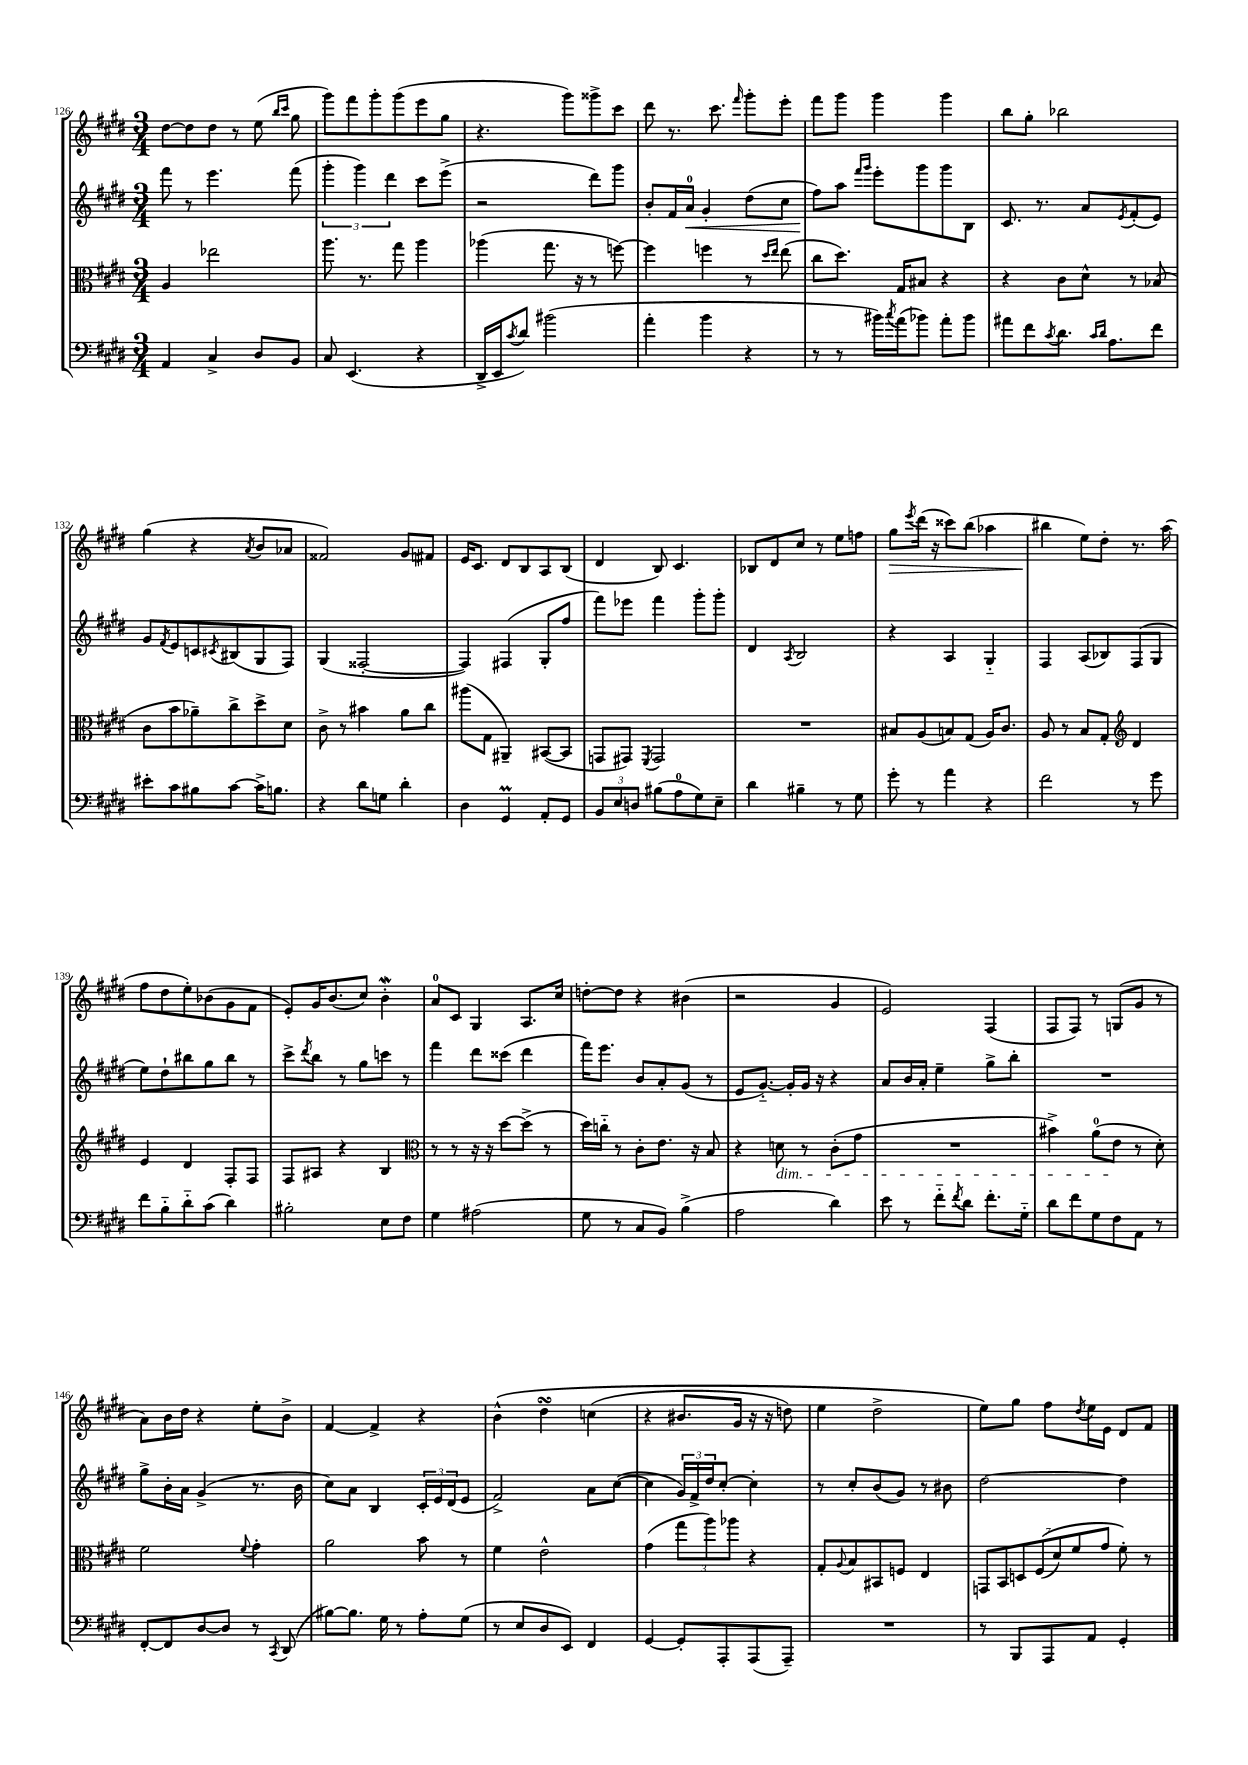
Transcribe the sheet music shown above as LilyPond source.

<<
\new StaffGroup <<
\new Staff = "s0" {
    \clef treble \key e \major \numericTimeSignature \time 3/4
    dis''8~ dis''8 dis''8 r8 e''8( \grace { b''16 cis'''16 } gis''8 |
    gis'''8) fis'''8 gis'''8-. gis'''8( e'''8 gis''8 |
    r4. gis'''8) gisis'''8-> cis'''8 |
    dis'''8 r8. cis'''8. \grace { fis'''16 } gis'''8-. e'''8-. |
    fis'''8 gis'''8 gis'''4 gis'''4 |
    b''8 gis''8-. bes''2 |
    gis''4( r4 \acciaccatura { a'8 } b'8 aes'8 |
    fisis'2) gis'8 fis'8 |
    e'16 cis'8. dis'8 b8 a8 b8( |
    dis'4 b8) cis'4. |
    bes8 dis'8 cis''8 r8 e''8 f''8 |
    gis''8\> \acciaccatura { e'''8 } dis'''16( r16 cisis'''8) b''8( aes''4 |
    bis''4\! e''8) dis''8-. r8. a''16( |
    fis''8 dis''8 e''8-.) bes'8( gis'8 fis'8 |
    e'8-.) gis'16 b'8.( cis''8) b'4-.\mordent |
    a'8-0 cis'8 gis4 a8. cis''16 |
    d''8~-. d''8 r4 bis'4( |
    r2 gis'4 |
    e'2) fis4( |
    fis8 fis8) r8 g8( gis'8 r8 |
    a'8) b'16 dis''16 r4 e''8-. b'8-> |
    fis'4~ fis'4-> r4 |
    b'4-^\( dis''4\turn c''4( |
    r4 bis'8. gis'16 r16 r16 d''8) |
    e''4 dis''2-> |
    e''8\) gis''8 fis''8 \acciaccatura { dis''8 } e''16 e'16 dis'8 fis'8 \bar "|." |
}
\new Staff = "s1" {
    \clef treble \key e \major \numericTimeSignature \time 3/4
    fis'''8 r8 e'''4. fis'''8( |
    \tuplet 3/2 { gis'''4-. gis'''4) dis'''4 } cis'''8 e'''8->( |
    r2 dis'''8) gis'''8 |
    b'8-. fis'16 a'16-0\< gis'4-. dis''8( cis''8 |
    fis''8\!) a''8 \grace { fis'''16 gis'''16 } e'''8-. gis'''8 gis'''8 b8 |
    cis'8. r8. a'8 \acciaccatura { e'8 } fis'8-.( e'8) |
    gis'8 \acciaccatura { fis'8 } e'8 c'8 \acciaccatura { cis'8 } bis8( gis8 fis8) |
    gis4( fisis2~-. |
    fisis4) fis4( gis8-. fis''8 |
    fis'''8) ees'''8 fis'''4 gis'''8-. gis'''8-. |
    dis'4 \acciaccatura { a8 } b2 |
    r4 a4 gis4-_ |
    fis4 a8( bes8) fis8( gis8 |
    e''8) dis''8-! bis''8 gis''8 bis''8 r8 |
    cis'''8-> \acciaccatura { dis'''8 } b''8 r8 gis''8 c'''8 r8 |
    fis'''4 dis'''8 cisis'''8( dis'''4 |
    fis'''16) e'''8. b'8 a'8-. gis'8( r8 |
    e'8 gis'8.~-_) gis'16-. gis'16 r16 r4 |
    a'8 b'16 a'16-. e''4-- gis''8-> b''8-. |
    R2. |
    gis''8-> b'16-. a'16 gis'4->( r8. b'16 |
    cis''8) a'8 b4 \tuplet 3/2 { cis'16-. e'16 dis'16( } e'8 |
    fis'2->) a'8 cis''8~( |
    cis''4 \tuplet 3/2 { gis'16) fis'16-> dis''16 } cis''8~-. cis''4-. |
    r8 cis''8-. b'8( gis'8) r8 bis'8 |
    dis''2~ dis''4 \bar "|." |
}
\new Staff = "s2" {
    \clef alto \key e \major \numericTimeSignature \time 3/4
    a4 ees''2 |
    a''8. r8. gis''8 a''4 |
    aes''4( gis''8. r16 r8 f''8~) |
    f''4 f''4 r8 \grace { dis''16 e''16 } e''8( |
    cis''8 dis''8.) gis16 bis8 r4 |
    r4 cis'8 dis'8-^ r8 bes8( |
    cis'8 b'8 aes'8--) cis''8-> dis''8-> dis'8 |
    cis'8-> r8 bis'4 a'8 cis''8 |
    ais''8( gis8 ais,4--) bis,8~( bis,8 |
    g,8 gis,8) \acciaccatura { fis,8 } gis,2 |
    R2. |
    bis8 a8( b8) gis8( a16) cis'8. |
    a8 r8 b8 gis8-. \clef treble dis'4 |
    e'4 dis'4 fis8-. fis8 |
    fis8 ais8 r4 b4 |
    \clef alto r8 r8 r16 r16 dis''8~ dis''8->( r8 |
    dis''16) c''16-_ r8 cis'8-. e'8. r16 b8 |
    r4 d'8\dim r8 cis'8-.( gis'8 |
    R2. |
    bis'4->) a'8-0( e'8\! r8 dis'8-.) |
    fis'2 \appoggiatura { fis'8 } gis'4-. |
    a'2 b'8 r8 |
    fis'4 e'2-^ |
    gis'4( \tuplet 3/2 { gis''8 a''8) aes''8 } r4 |
    gis8-. \appoggiatura { a8 } b8 bis,8 f8 e4 |
    \tuplet 7/4 { g,8 b,8 d8 fis8(\( dis'8) fis'8 gis'8 } fis'8-.\) r8 \bar "|." |
}
\new Staff = "s3" {
    \clef bass \key e \major \numericTimeSignature \time 3/4
    a,4 cis4-> dis8 b,8 |
    cis8 e,4.( r4 |
    dis,16-> e,16 \acciaccatura { cis'8 } dis'8) bis'2( |
    a'4-. b'4 r4 |
    r8 r8 bis'16) \acciaccatura { cis''8 } a'16( bes'8) a'8-. bes'8 |
    ais'8 fis'8 \acciaccatura { cis'8 } dis'8. \grace { cis'16 dis'16 } a8. fis'8 |
    eis'8-. cis'8 bis8 cis'8~ cis'16-> b8. |
    r4 dis'8 g8 dis'4-. |
    dis4 gis,4\prall a,8-. gis,8 |
    \tuplet 3/2 { b,8 e8 d8 } bis8( a8-0 gis8) e8-- |
    dis'4 bis4-- r8 gis8 |
    gis'8-. r8 a'4 r4 |
    fis'2 r8 gis'8 |
    fis'8 b8-_ dis'8-_ cis'8( dis'4) |
    bis2-. e8 fis8 |
    gis4 ais2( |
    gis8 r8 cis8 b,8) b4->( |
    a2 dis'4) |
    e'8 r8 fis'8-_ \acciaccatura { fis'8 } dis'8 fis'8.-. gis16-_ |
    dis'8 fis'8 gis8 fis8 a,8 r8 |
    fis,8~-. fis,8 dis8~ dis8 r8 \acciaccatura { cis,8 } dis,8( |
    bis8~) bis8. gis16 r8 a8-. gis8( |
    r8 e8 dis8 e,8) fis,4 |
    gis,4~ gis,8-. a,,8-. a,,8( a,,8--) |
    R2. |
    r8 b,,8 a,,8 a,8 gis,4-. \bar "|." |
}
>>
>>
\layout { \context { \Score currentBarNumber = #126 } }
